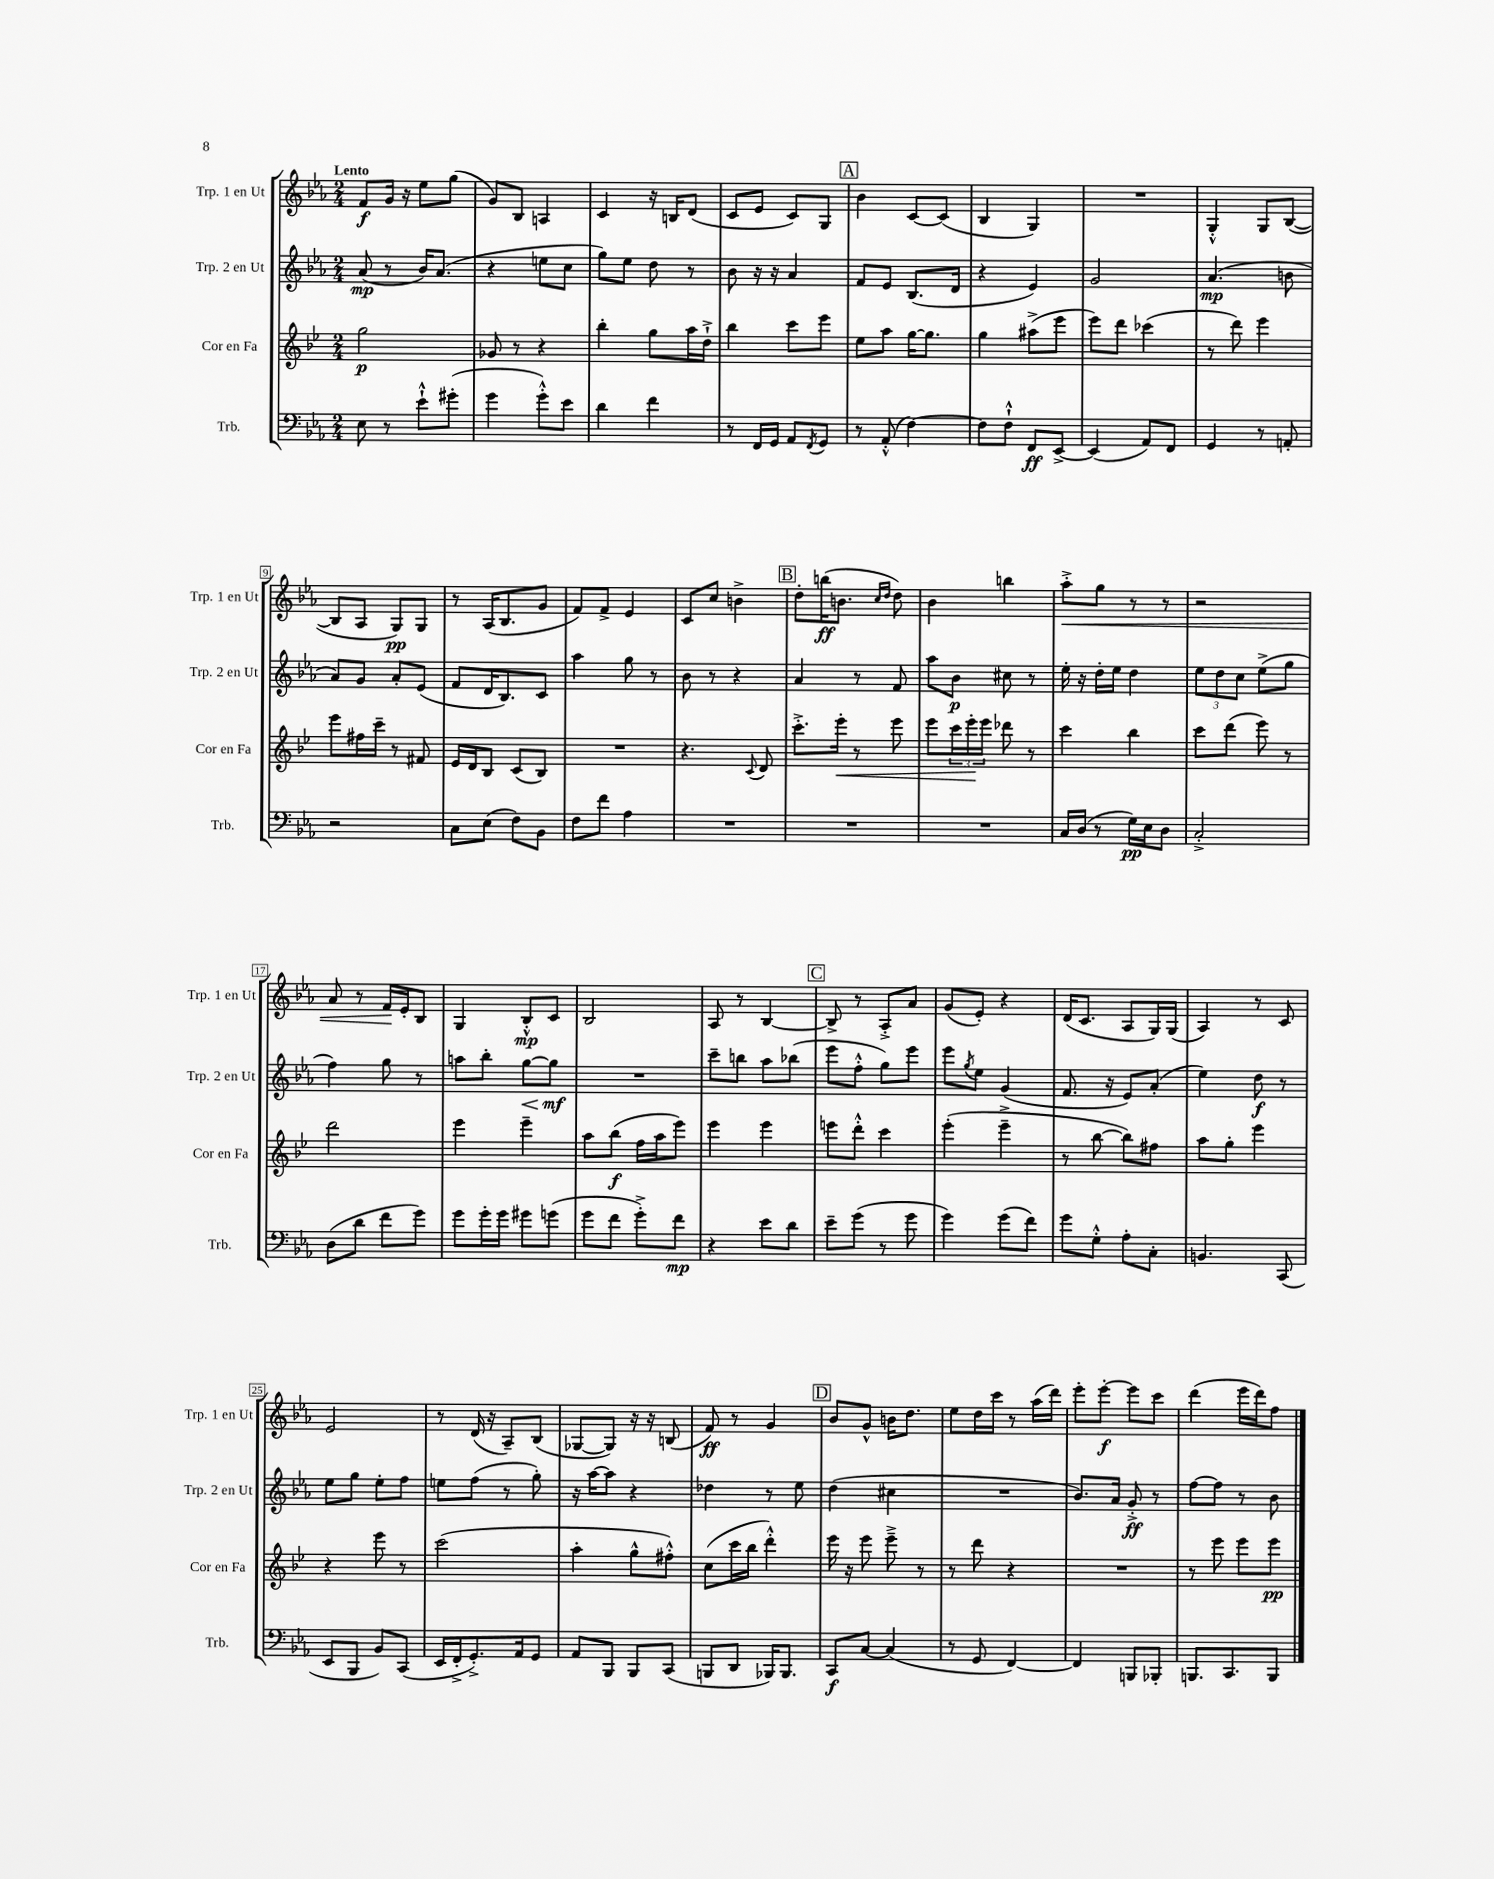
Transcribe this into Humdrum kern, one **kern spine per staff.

**kern	**kern	**kern	**kern
*staff4	*staff3	*staff2	*staff1
*clefF4	*clefG2	*clefG2	*clefG2
*k[b-e-a-]	*k[b-e-]	*k[b-e-a-]	*k[b-e-a-]
*M2/4	*M2/4	*M2/4	*M2/4
8E-\	2gg\	(8a-/	8f/L
8r	.	8r	16g/Jk
.	.	.	16r
8e-`^^\L	.	16b-/LK)	8ee-\L
.	.	(8.a-/J	.
(8g#'\J	.	.	(8gg\J
=	=	=	=
4g\	8g-/	4r	8g/L)
.	8r	.	8B-/J
8g'^^\L)	4r	8ee\L	4A/
8e-\J	.	8cc\J	.
=	=	=	=
4d\	4bb-'\	8gg\L)	4c/
.	.	8ee-\J	.
4f\	8gg\L	8dd\	16r
.	.	.	16B/LK
.	16aa\L	8r	(8d/J
.	16dd`^\JJ	.	.
=	=	=	=
8r	4bb-\	8b-\	8c/L
16FF/LL	.	16r	8e-/J
16GG/JJ	.	16r	.
8AA-/L	8ccc\L	4a-/	8c/L)
8qFF/	.	.	.
8GG/J	8eee-\J	.	8G/J
=	=	=	=
8r	8ee-\L	8f/L	4b-\
(8AA-'^^/	8aa\J	8e-/J	.
[4F\)	[16gg\LK	(8.B-/L	[8c/L
.	8.gg\]J	.	.
.	.	.	(8c/]J
.	.	16d/Jk	.
=	=	=	=
8F\]L	4gg\	4r	4B-/
8F`^^\J	.	.	.
8FF/L	(8aa#^\L	4e-/)	4G/)
[8EE-^/J	8eee-\J	.	.
=	=	=	=
(4EE-/]	8eee-\L)	2g/	2r
.	8ddd\J	.	.
8AA-/L)	(4ccc-\	.	.
8FF/J	.	.	.
=	=	=	=
4GG/	8r	(4.a-/	4G'^^/
.	8ddd\)	.	.
8r	4eee-\	.	8G/L
8AA'/	.	8b\	([8B-/J
=	=	=	=
2r	8eee-\L	8a-/L)	8B-/]L
.	16ff#\L	8g/J	8A-/J
.	16ccc~\JJ	.	.
.	8r	8a-'/L	8G/L)
.	8f#/	(8e-/J	8G/J
=	=	=	=
8C\L	16e-/LL	8f/L	8r
.	16d/J	.	.
(8E-\J	8B-/J	16d/K	(16A-/LK
.	.	8.B-/)	8.B-/
8F\L)	(8c/L	.	.
8BB-\J	8B-/J)	8c/J	8g/J
=	=	=	=
8F\L	2r	4aa-\	8f/L)
8f\J	.	.	8f^/J
4A-\	.	8gg\	4e-/
.	.	8r	.
=	=	=	=
2r	4.r	8b-\	8c/L
.	.	8r	8cc/J
.	.	4r	4b^\
.	8qqc/	.	.
.	8d/	.	.
=	=	=	=
2r	8.ccc'^\L	4a-/	8dd'\L
.	.	.	(16bb\K
.	16eee-'\Jk	.	8.b\J
.	8r	8r	.
.	.	.	16qqcc/LL
.	.	.	16qqdd/JJ
.	8eee-\	8f/	8dd\)
=	=	=	=
2r	8eee-\L	8aa-\L	4b-\
.	24ccc\L	8b-\J	.
.	24eee-'\	.	.
.	24eee-\JJ	.	.
.	8ddd-\	8cc#\	4bb\
.	8r	8r	.
=	=	=	=
16C/LL	4ccc\	16ee-'\	8aa-'^\L
(16D/JJ	.	16r	.
8r	.	16dd'\LL	8gg\J
.	.	16ee-\JJ	.
16G\LL)	4bb-\	4dd\	8r
16E-\J	.	.	.
8D\J	.	.	8r
=	=	=	=
2C'^/	8ccc\L	12ee-\L	2r
.	.	12dd\	.
.	(8ddd\J	.	.
.	.	12cc\J	.
.	8eee-\)	(8ee-^\L	.
.	8r	8gg\J	.
=	=	=	=
(8D\L	2ddd\	4ff\)	8a-/
8d\J	.	.	8r
8f\L	.	8gg\	16f/LL
.	.	.	16e-'/J
8g\J)	.	8r	8B-/J
=	=	=	=
8g\L	4eee-\	8aa\L	4G/
16g'\L	.	8bb-'\J	.
16g\JJ	.	.	.
8g#\L	4eee-~\	[8gg\L	8B-'^^/L
(8g\J	.	8gg\]J	8c/J
=	=	=	=
8g\L	8aa\L	2r	2B-/
8f\J	(8bb-\J	.	.
8g'^\L)	16ff\LL	.	.
.	16aa\J	.	.
8f\J	8eee-\J)	.	.
=	=	=	=
4r	4eee-\	8ccc~\L	8A-/
.	.	8bb\J	8r
8e-\L	4eee-\	8aa-\L	[4B-/
8d\J	.	(8bb-\J	.
=	=	=	=
8e-~\L	8eee\L	8eee-\L	8B-^/]
(8g\J	8ddd'^^\J	8ff'^^\J	8r
8r	4ccc\	8gg\L)	8A-'^/L
8g\	.	8eee-\J	8a-/J
=	=	=	=
4g\)	(4eee-'\	8eee-\L	(8g/L
.	.	8qgg/	.
.	.	8ee-\J	8e-'/J)
(8g\L	4eee-~^\	(4g/	4r
8f\J)	.	.	.
=	=	=	=
8g\L	8r	8.f/	(16d/LK
.	.	.	8.c/J
8G'^^\J	[8bb-\	.	.
.	.	16r	.
8A-'\L	8bb-\]L)	8e-/L)	8A-/L
8C'\J	8ff#\J	(8a-'/J	16G/L)
.	.	.	(16G/JJ
=	=	=	=
4.BB/	8aa\L	4ee-\)	4A-/)
.	8gg'\J	.	.
.	4eee-\	8dd\	8r
(8CC/	.	8r	8c/
=	=	=	=
8EE-/L	4r	8ee-\L	2e-/
8BBB-/J	.	8gg\J	.
8BB-/L)	8eee-\	8ee-'\L	.
(8CC/J	8r	8ff\J	.
=	=	=	=
16EE-/LL	(2ccc\	8ee\L	8r
16FF'^/J	.	.	.
8.GG'^/)	.	(8ff\J	(16d/
.	.	.	16r
.	.	8r	8A-~/L)
16AA-/k	.	.	.
8GG/J	.	8gg'\)	(8B-/J
=	=	=	=
8AA-/L	4aa'\	16r	[8G-/L
.	.	[16aa-\LK	.
8BBB-/J	.	8aa-\]J	8G-/]J)
8BBB-/L	8gg^^\L	4r	16r
.	.	.	16r
(8CC/J	8ff#'^^\J)	.	(8B/
=	=	=	=
8BBB/L	(8cc\L	4dd-\	8f/)
8DD/J	16ccc\L	.	8r
.	16bb-\JJ	.	.
16BBB-/LK)	4ddd'^^\)	8r	4g/
8.BBB-/J	.	.	.
.	.	8ee-\	.
=	=	=	=
8CC/L	16eee-\	(4dd\	8b-/L
.	16r	.	.
[8C/J	8eee-\	.	8g^^/J
(4C/]	8eee-~^\	4cc#\	16b\LK
.	.	.	8.dd\J
.	8r	.	.
=	=	=	=
8r	8r	2r	8ee-\L
8GG/	8ddd\	.	16dd\L
.	.	.	16ccc\JJ
[4FF/)	4r	.	8r
.	.	.	(16aa-\LL
.	.	.	16ddd\JJ)
=	=	=	=
4FF/]	2r	8.b-/L)	8eee-'\L
.	.	.	[8eee-'\J
.	.	16a-/Jk	.
8BBB/L	.	8g'^/	8eee-\]L
8BBB-'/J	.	8r	8ccc\J
=	=	=	=
8.BBB/L	8r	[8ff\L	(4ddd\
.	8eee-\	8ff\]J	.
8.CC/	.	.	.
.	8eee-\L	8r	16eee-\LL
.	.	.	16ddd\J)
8BBB/J	8eee-\J	8b-\	8ff\J
==	==	==	==
*-	*-	*-	*-
